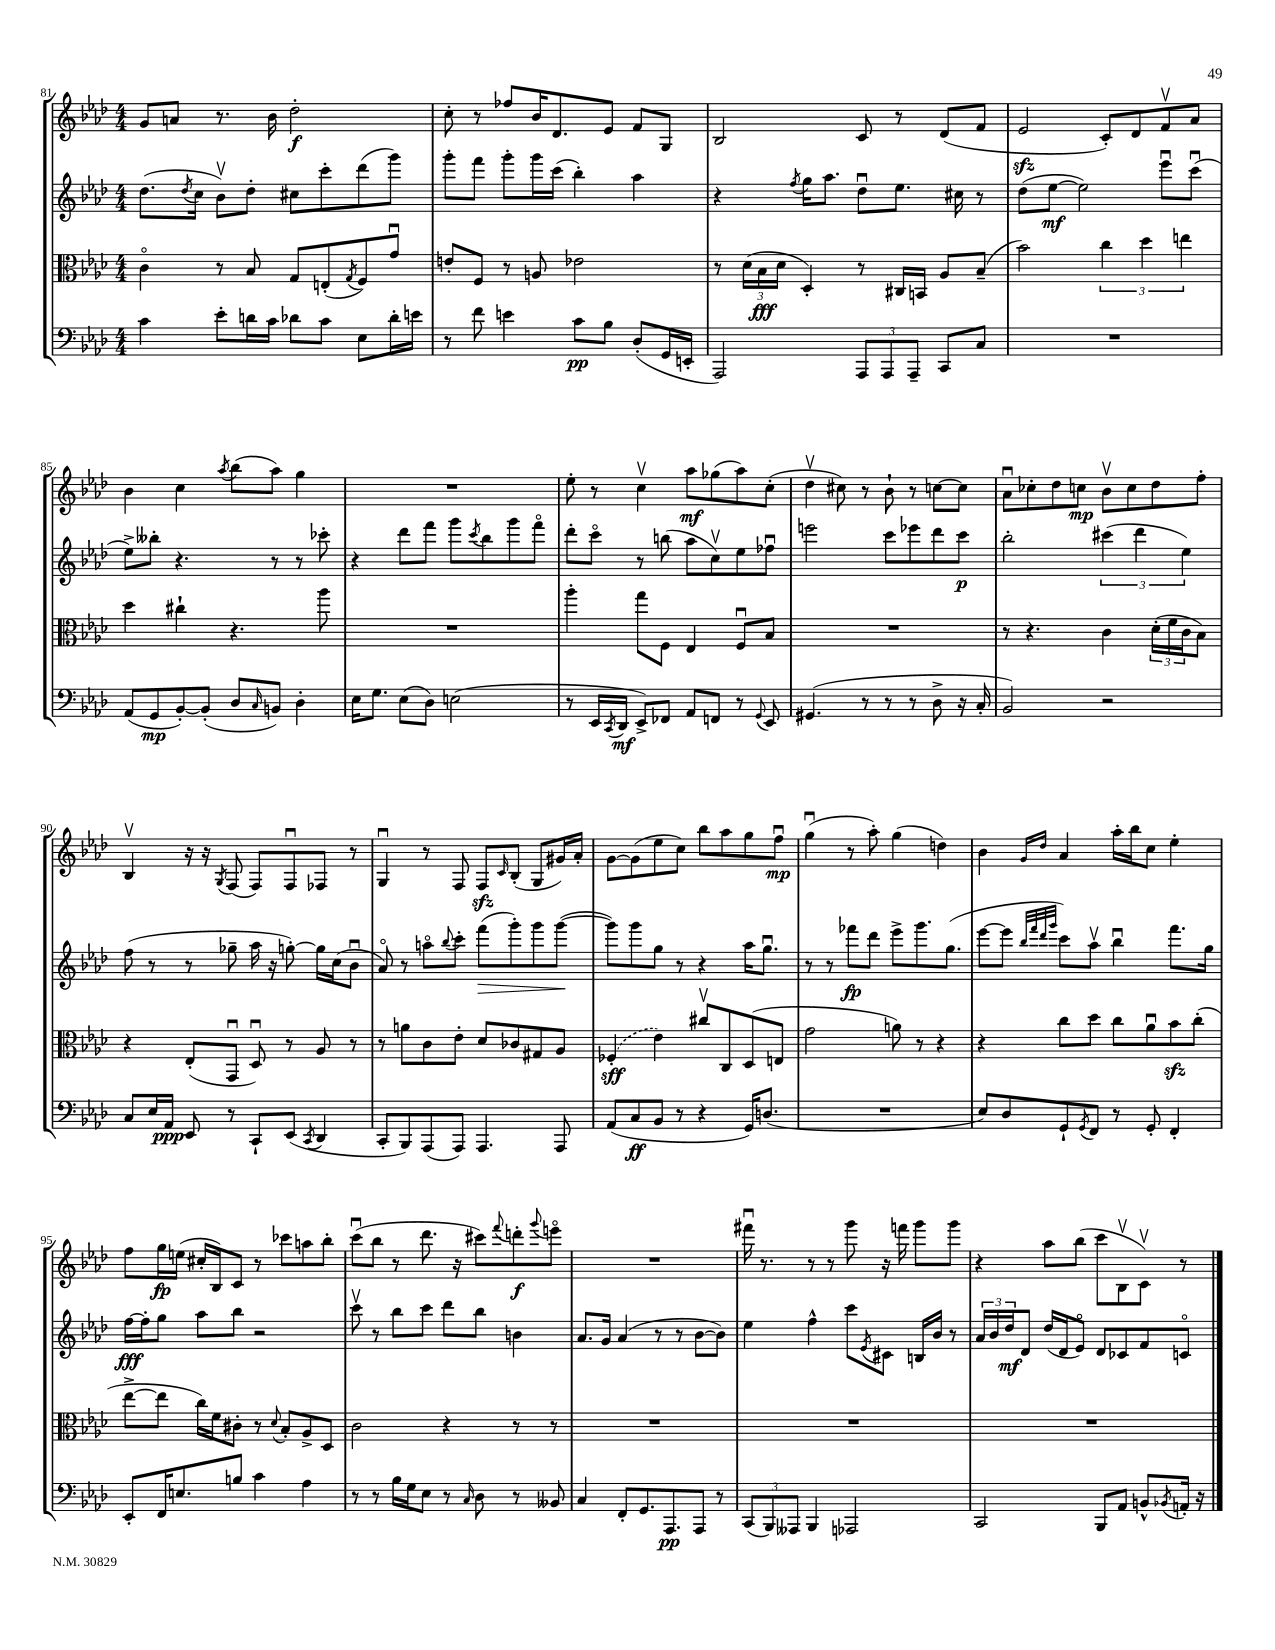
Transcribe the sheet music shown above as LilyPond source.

<<
\new StaffGroup <<
\new Staff = "s0" {
    \clef treble \key aes \major \numericTimeSignature \time 4/4
    g'8 a'8 r8. bes'16 des''2-.\f |
    c''8-. r8 fes''8 bes'16 des'8. ees'8 f'8 g8 |
    bes2 c'8 r8 des'8( f'8 |
    ees'2\sfz c'8-.) des'8 f'8\upbow aes'8 |
    bes'4 c''4 \acciaccatura { aes''8 } bes''8( aes''8) g''4 |
    R1 |
    ees''8-. r8 c''4\upbow aes''8\mf ges''8( aes''8) c''8-.( |
    des''4\upbow cis''8) r8 bes'8-! r8 c''8~ c''8 |
    aes'8\downbow ces''8-. des''8 c''8\mp bes'8\upbow c''8 des''8 f''8-. |
    bes4\upbow r16 r16 \acciaccatura { g8 } f8( f8) f8\downbow fes8 r8 |
    g4\downbow r8 f8 f8\sfz \grace { c'16 } bes8-.( g8 gis'16) aes'16-. |
    g'8~ g'8( ees''8 c''8) bes''8 aes''8 g''8 f''8\downbow\mp |
    g''4\downbow( r8 aes''8-.) g''4( d''4) |
    bes'4 \grace { g'16 des''16 } aes'4 aes''16-. bes''16 c''8 ees''4-. |
    f''8 g''16\fp e''16( cis''16-. bes16) c'8 r8 ces'''8 a''8 bes''8-. |
    c'''8\downbow( bes''8 r8 des'''8. r16 cis'''8) \appoggiatura { f'''8 } d'''8-.\f \appoggiatura { g'''8 } e'''8\flageolet |
    R1 |
    fis'''16\downbow r8. r8 r8 g'''8 r16 f'''16 g'''8 g'''8 |
    r4 aes''8 bes''8( c'''8 bes8\upbow c'8\upbow) r8 \bar "|." |
}
\new Staff = "s1" {
    \clef treble \key aes \major \numericTimeSignature \time 4/4
    des''8.( \acciaccatura { des''8 } c''16 bes'8\upbow) des''8-. cis''8 c'''8-. des'''8( g'''8) |
    g'''8-. f'''8 g'''8-. g'''16 c'''16( bes''4-.) aes''4 |
    r4 \acciaccatura { f''8 } g''16 aes''8. des''8\downbow ees''8. cis''16 r8 |
    des''8( ees''8~\mf ees''2) ees'''8\downbow c'''8\downbow( |
    ees''8->) beses''8-. r4. r8 r8 ces'''8-. |
    r4 des'''8 f'''8 g'''8 \acciaccatura { c'''8 } bes''8 g'''8 f'''8\flageolet |
    des'''8-. c'''8\flageolet r8 b''8( aes''8 c''8\upbow) ees''8 fes''8\downbow |
    e'''2 c'''8 ees'''8 des'''8 c'''8\p |
    bes''2-. \tuplet 3/2 { cis'''4( des'''4 ees''4) } |
    f''8( r8 r8 ges''8-- aes''16 r16 g''8~-.) g''16 c''16( bes'8\downbow |
    aes'8\flageolet) r8 a''8\flageolet \appoggiatura { bes''8 } c'''8-. f'''8\>( g'''8-.) g'''8 g'''8~\!( |
    g'''8) g'''8 g''8 r8 r4 aes''16 g''8.\downbow |
    r8 r8 fes'''8\fp des'''8 ees'''8-> g'''8. g''8.( |
    ees'''8~ ees'''8 \grace { bes''32 f'''32 des'''32 g'''32 } c'''8) aes''8\upbow bes''4\downbow f'''8. g''16 |
    f''16~\fff f''16-. g''8 aes''8 bes''8 r2 |
    c'''8\upbow r8 bes''8 c'''8 des'''8 bes''8 b'4 |
    aes'8. g'16 aes'4( r8 r8 bes'8~ bes'8) |
    ees''4 f''4-^ c'''8 \acciaccatura { ees'8 } cis'8 b16 bes'16 r8 |
    \tuplet 3/2 { aes'16 bes'16 des''16\mf } des'8 des''16( des'16 ees'8\flageolet) des'8 ces'8 f'8 c'8\flageolet \bar "|." |
}
\new Staff = "s2" {
    \clef alto \key aes \major \numericTimeSignature \time 4/4
    c'4\flageolet r8 bes8 g8 e8-.( \acciaccatura { g8 } f8) g'8\downbow |
    e'8-. f8 r8 a8 ees'2 |
    r8 \tuplet 3/2 { des'16( bes16\fff des'16 } des4-.) r8 cis16 b,16 aes8 bes8--( |
    bes'2) \tuplet 3/2 { c''4 des''4 e''4 } |
    des''4 cis''4-! r4. aes''8 |
    R1 |
    aes''4-. g''8 f8 ees4 f8\downbow bes8 |
    R1 |
    r8 r4. c'4 \tuplet 3/2 { des'16-.( f'16 c'16 } bes8) |
    r4 ees8-.( g,8\downbow des8\downbow) r8 aes8 r8 |
    r8 a'8 c'8 ees'8-. des'8 ces'8 gis8 aes8 |
    \once \slurDashed fes4-.\sff( ees'4) cis''8\upbow c8 des8( e8 |
    g'2 a'8) r8 r4 |
    r4 c''8 des''8 c''8 aes'8\downbow bes'8\sfz c''8-.( |
    ees''8~-> ees''8 c''16) f'16 cis'8-. r8 \appoggiatura { des'8 } bes8-. aes8-> des8 |
    c'2 r4 r8 r8 |
    R1 |
    R1 |
    R1 \bar "|." |
}
\new Staff = "s3" {
    \clef bass \key aes \major \numericTimeSignature \time 4/4
    c'4 ees'8-. d'16 c'16 des'8 c'8 ees8 des'16-. e'16 |
    r8 f'8 e'4 c'8\pp bes8 des8-.( g,16 e,16-. |
    aes,,2) \tuplet 3/2 { aes,,8 aes,,8 aes,,8-- } c,8 c8 |
    R1 |
    aes,8( g,8\mp bes,8~-.) bes,8-.( des8 \grace { c16 } b,8) des4-. |
    ees16 g8. ees8( des8) e2( |
    r8 ees,16 \acciaccatura { c,8 } des,16\mf ees,8->) fes,8 aes,8 f,8 r8 \appoggiatura { g,8 } ees,8 |
    gis,4.( r8 r8 r8 des8-> r16 c16-. |
    bes,2) r2 |
    c8 ees16 aes,16\ppp ees,8 r8 c,8-! ees,8( \acciaccatura { c,8 } des,4 |
    c,8-. bes,,8) aes,,8( aes,,8) aes,,4. aes,,8 |
    aes,8( c8\ff bes,8 r8 r4 g,16) d8.( |
    R1 |
    ees8) des8 g,8-! \acciaccatura { g,8 } f,8 r8 g,8-. f,4-. |
    ees,8-. f,16 e8. b8 c'4 aes4 |
    r8 r8 bes16 g16 ees8 r8 \grace { c16 } des8 r8 beses,8 |
    c4 f,8-. g,8. aes,,8.\pp aes,,8 r8 |
    \tuplet 3/2 { c,8( bes,,8) aeses,,8 } bes,,4 aes,,2 |
    c,2 bes,,8 aes,8 b,8-^ \acciaccatura { bes,8 } a,16-. r16 \bar "|." |
}
>>
>>
\layout { \context { \Score currentBarNumber = #81 } }
